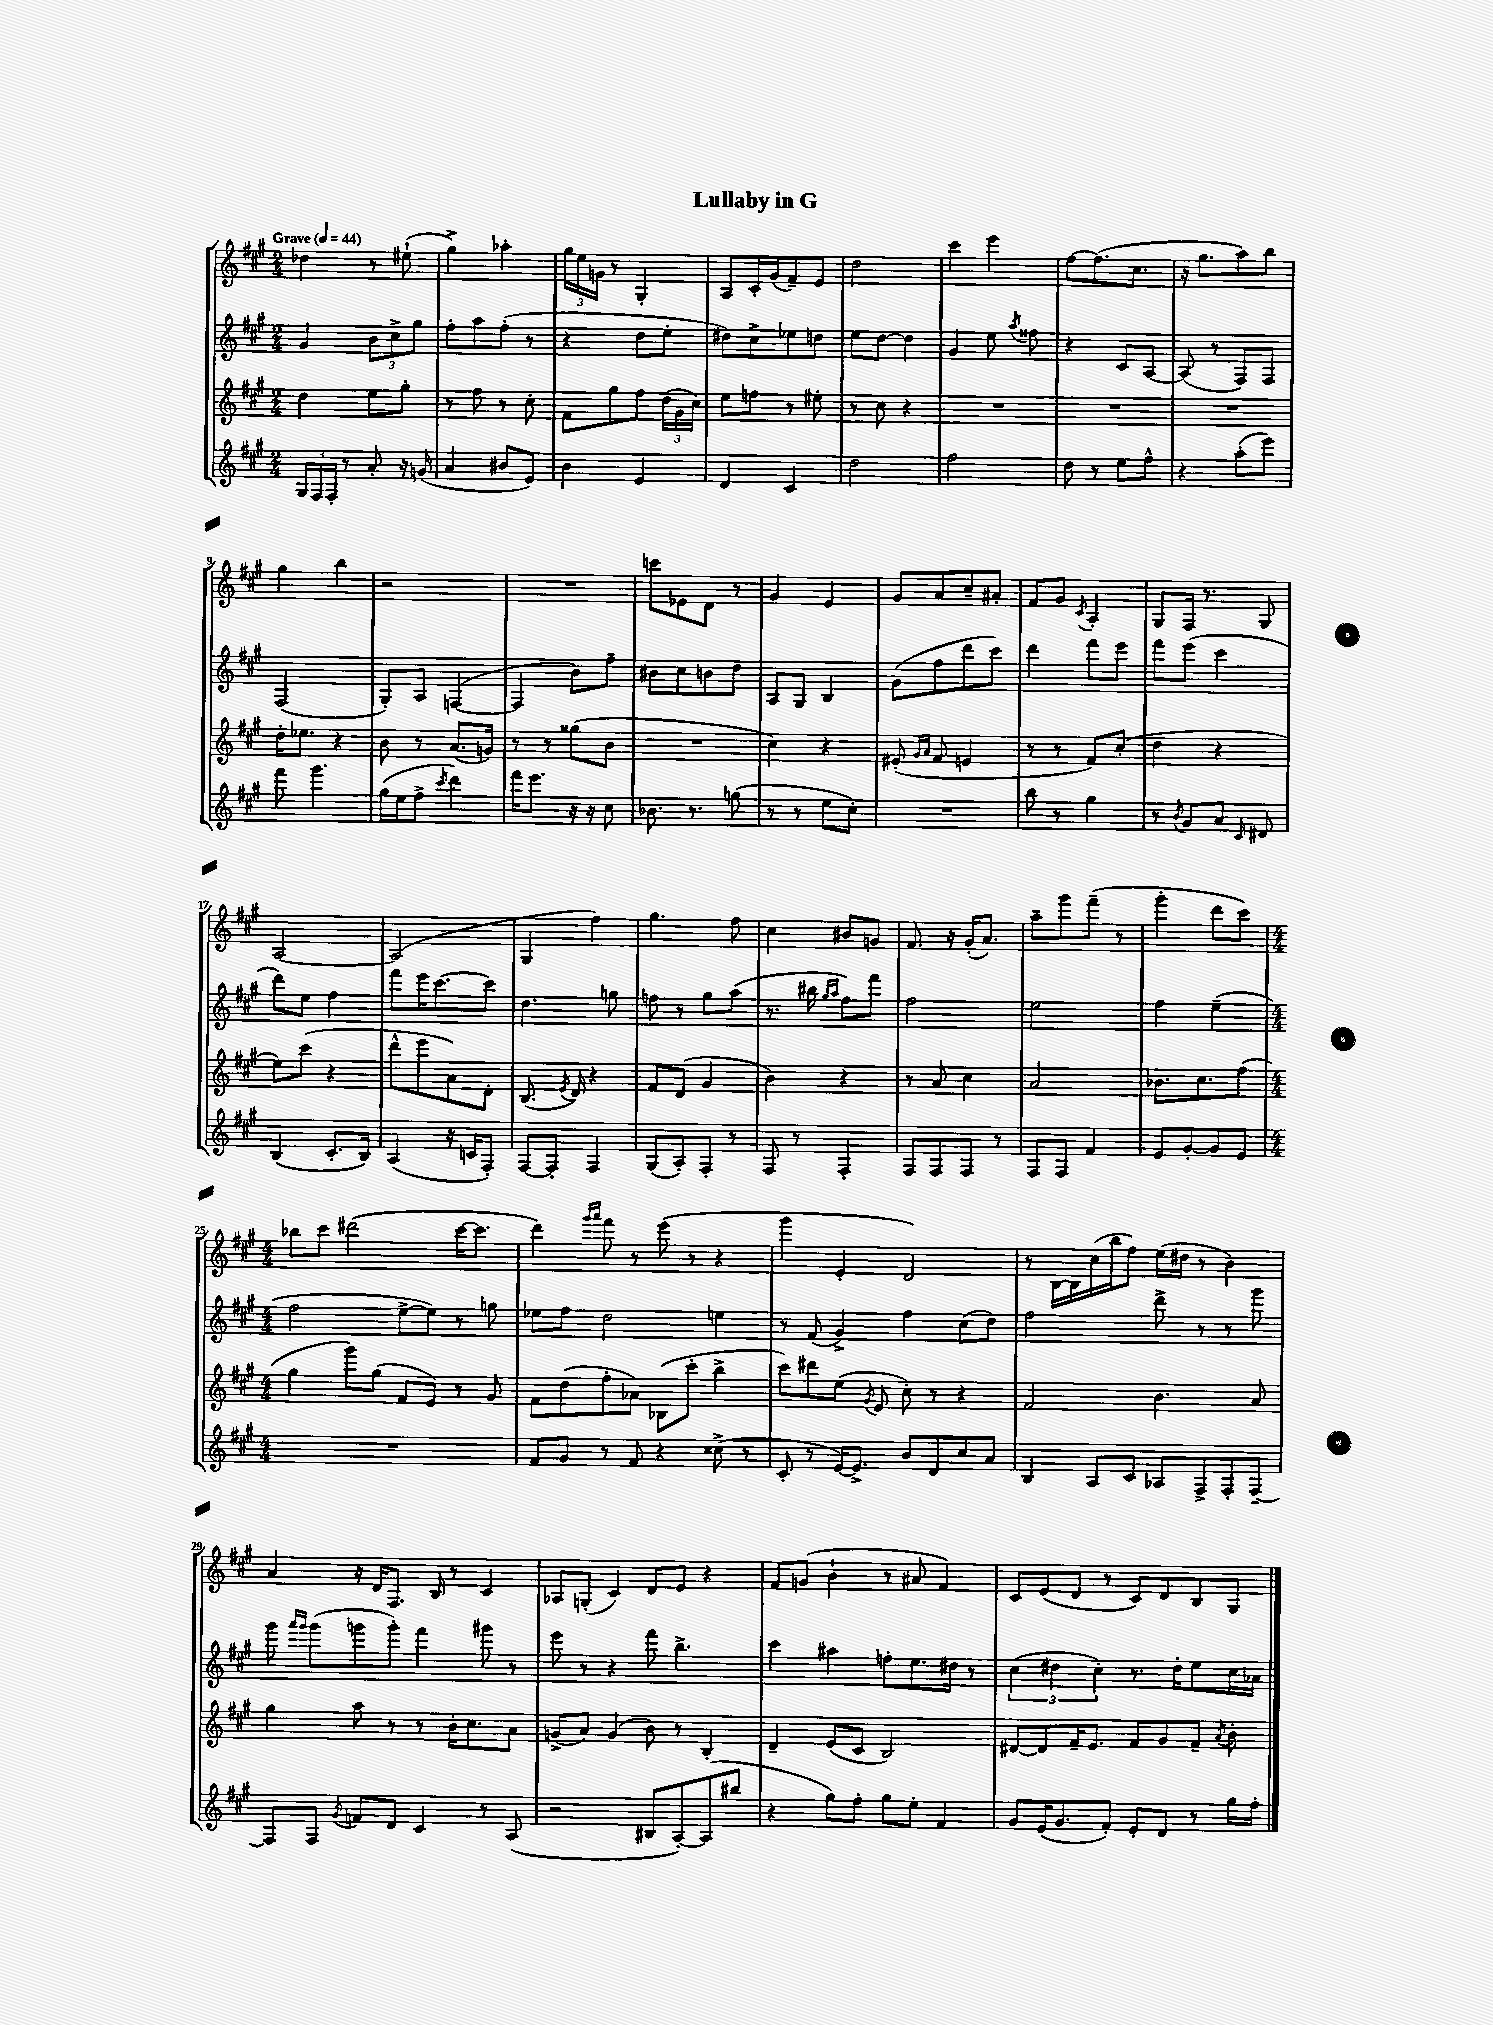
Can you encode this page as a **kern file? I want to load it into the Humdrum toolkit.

**kern	**kern	**kern	**kern
*part4	*part3	*part2	*part1
*staff4	*staff3	*staff2	*staff1
*clefG2	*clefG2	*clefG2	*clefG2
*k[f#c#g#]	*k[f#c#g#]	*k[f#c#g#]	*k[f#c#g#]
*M2/4	*M2/4	*M2/4	*M2/4
*MM44	*MM44	*MM44	*MM44
=1	=1	=1	=1
!	!	!	!LO:TX:a:B:t=Grave
24G#/LL	4dd\	4g#/	4dd-X\
24F#/	.	.	.
24F#'/JJ	.	.	.
8r	.	.	.
8a'/	8ee\L	12b\L	8r
.	.	12cc#^\	.
16r	8gg#'\J	.	(8ee#X`\
.	.	12gg#\J	.
(16gn/	.	.	.
=2	=2	=2	=2
4a/	8r	8ff#'\L	4gg#^\)
.	8ff#\	8aa\	.
8b#X/L	8r	(8ff#'\J	4aa-X'\
8e/J)	8cc#'\	8r	.
=3	=3	=3	=3
4b\	8f#\L	4r	24gg#\LL
.	.	.	24ee\
.	.	.	24gn\JJ
.	8gg#\	.	8r
4e/	8ff#\J	8dd\L	4G#'/
.	(24dd\LL	8ee'\J	.
.	24g#\	.	.
.	24cc#\JJ)	.	.
=4	=4	=4	=4
4d/	8ee\L	8dd#X\L)	8A/L
.	8ffn\J	8cc#^\	16c#'/L
.	.	.	(16g#/J
4c#/	8r	8ee-X\	8f#~/)
.	8ee#X'\	8ddn\J	8e/J
=5	=5	=5	=5
2dd\	8r	8ee\L	2dd\
.	8cc#\	[8dd\J	.
.	4r	4dd\]	.
=6	=6	=6	=6
2ff#\	2r	4g#/	4ccc#\
.	.	8ee\	4eee\
.	.	8qaa/	.
.	.	8ff##X\	.
=7	=7	=7	=7
8dd\	2r	4r	[8ff#\L
8r	.	.	(8.ff#\]
8ee\L	.	8c#/L	.
.	.	.	8.cc#\J
8ff#^^\J	.	[8A/J	.
=8	=8	=8	=8
4r	2r	(8A/]	16r
.	.	.	8.gg#\L
.	.	8r	.
(8aa'\L	.	8F#/L)	8aa\)
8eee\J)	.	8F#/J	8bb\J
!!LO:LB:g=z
=9	=9	=9	=9
8fff#\	16dd'\KL	(2F#/	4gg#\
.	8.ee-X\J	.	.
4.ggg#\	.	.	.
.	4r	.	4bb\
=10	=10	=10	=10
(16gg#\LL	8b\	8G#'/L)	2r
16ee\J	.	.	.
8ff#^\J	8r	8A/J	.
8qccc#/	.	.	.
4ddd\)	(8.a/L	([4Fn/	.
.	16gn/Jk)	.	.
=11	=11	=11	=11
16fff#\KL	8r	4F/]	2r
8.eee\J	.	.	.
.	8r	.	.
16r	(8gg##X\L	8b\L)	.
16r	.	.	.
8cc#\	8b\J	8ff#~\J	.
=12	=12	=12	=12
8.b-X\	2r	8b#X\L	8cccn\L
.	.	8cc#\	8e-X\
8.r	.	.	.
.	.	8bn\	8d\J
(8ggn\	.	8dd\J	8r
=13	=13	=13	=13
8r	4cc#\)	8A/L	4g#/
8r	.	8G#/J	.
8ee\L	4r	4B/	4e/
8cc#'\J)	.	.	.
=14	=14	=14	=14
2r	(8e#X'/	(8g#\L	8g#/L
.	16qqg#/LL	.	.
.	16qqa/JJ	.	.
.	8f#/	8ff#\	8a/
.	4en/	8ddd\	8cc#~/
.	.	8ccc#\J)	8a#X'/J
=15	=15	=15	=15
8bb\	8r	4ddd\	8f#/L
8r	8r	.	8g#/J
.	.	.	8qc#/
4gg#\	8f#/L)	8fff#\L	4A'/
.	(8cc#'/J	8eee\J	.
=16	=16	=16	=16
8r	4dd\	8fff#\L	8G#/L
8qb/	.	.	.
8g#/L	.	(8eee\J	16F#/Jk
.	.	.	8.r
8a/J	4r	4ccc#\	.
16qqc#/	.	.	.
8d#X/	.	.	8G#/
!!LO:LB:g=z
=17	=17	=17	=17
(4B/	8ee\L)	8ddd\L)	[2A/
.	(8ccc#\J	8ee\J	.
8.c#'/L	4r	4ff#\	.
16B/Jk)	.	.	.
=18	=18	=18	=18
(4A/	8ddd^^\L	8fff#\L	(2A/]
.	8eee\	16eee\K	.
.	.	[8.ccc#\	.
16r	8a\)	.	.
16cn/KL	.	.	.
8F#'/J)	8d'\J	8ccc#\J]	.
=19	=19	=19	=19
[8F#/L	(8.B/	4.dd\	4G#/
8F#'/J]	.	.	.
.	8qe/	.	.
.	16d/)	.	.
4F#/	4r	.	4ff#\)
.	.	8ggn\	.
=20	=20	=20	=20
(8G#/L	8f#/L	8ffn\	4.gg#\
8A'/)	(8d/J	8r	.
8F#'/J	4g#/	8gg#\L	.
8r	.	(8aa\J	8ff#\
=21	=21	=21	=21
8F#/	4b\)	8.r	4cc#\
8r	.	.	.
.	.	16bb#X\	.
.	.	16qqgg#/LL	.
.	.	16qqaa/JJ	.
4F#'/	4r	8ff#\L)	8b#X/L
.	.	8fff#\J	8gn/J
=22	=22	=22	=22
8F#/L	8r	2ff#\	8.f#/
8F#/	8a/	.	.
.	.	.	16r
8F#/J	4cc#\	.	(16g#'/KL
.	.	.	8.a/J)
8r	.	.	.
=23	=23	=23	=23
8F#/L	2a/	2ee\	8aa~\L
8F#/J	.	.	8ggg#\
4f#/	.	.	(8fff#~\J
.	.	.	8r
=24	=24	=24	=24
8e/L	8.b-X\L	4ff#\	4ggg#'\
[8g#'/	.	.	.
.	8.cc#\	.	.
8g#/]	.	(4ee~\	8ddd\L
8e/J	(8ff#\J	.	8ccc#\J)
!!LO:LB:g=z
=25	=25	=25	=25
*M4/4	*M4/4	*M4/4	*M4/4
1r	4gg#\	2ff#\	8bb-X\L
.	.	.	8ccc#\J
.	8ggg#\L)	.	(2ddd#X\
.	(8gg#\J	.	.
.	8f#/L	[8ee^\L	.
.	8e/J)	8ee\J])	.
.	8r	8r	[16ccc#\KL
.	.	.	8.ccc#\J]
.	8g#/	8ggn\	.
=26	=26	=26	=26
8f#/L	8f#\L	8ee-X\L	4ddd\)
8g#/J	(8dd\	8ff#\J	.
.	.	.	16qqggg#/LL
.	.	.	16qqaaa/JJ
8r	8ff#'\	2dd\	8fff#\
8f#/	8a-X\J)	.	8r
4r	(8B-X\L	.	(8eee\
.	8ccc#'\J	.	8r
(8cc##X^\	4bb^\	4een\	4r
8r	.	.	.
=27	=27	=27	=27
8c#'/	8ccc#\L)	8r	4ggg#\
8r	8ddd#X\	(8f#/	.
[16e/KL)	(8ee\J	4g#^/)	4e'/
8.e^/J]	.	.	.
.	8qg#/	.	.
.	8e/	.	.
8b/L	8cc#'\)	4ff#\	2d/)
8d/	8r	.	.
8cc#/	4r	(8cc#\L	.
8a/J	.	8dd\J)	.
=28	=28	=28	=28
4B/	2f#/	2ff#\	8r
.	.	.	[16B\LL
.	.	.	16B\]
8A/L	.	.	(16cc#\
.	.	.	16bb\J
8c#/J	.	.	8ff#\J)
8A-X/L	4.b\	8ddd^\	(16ee\LL
.	.	.	16dd#X\JJ
8F#^/	.	8r	8r
8F#'/	.	8r	4b\)
[8F#~/J	8a/	8ggg#\	.
!!LO:LB:g=z
=29	=29	=29	=29
8F#/L]	4gg#\	8ggg#\	4a/
.	.	16qqaaa/LL	.
.	.	16qqggg#/JJ	.
8F#/J	.	(8ggg#\L	.
8qg#/	.	.	.
8fn/L	8aa\	8gggn\	16r
.	.	.	16d/KL
8d/J	8r	8ggg'\J)	8.F#/J
4c#/	8r	4fff#\	.
.	.	.	16B/
.	16b'\KL	.	8r
.	8.cc#\	.	.
8r	.	8ggg#X\	4c#/
(8A/	8a\J	8r	.
=30	=30	=30	=30
2r	(8gn^/L	8eee\	8A-X/L
.	8a/J)	8r	(8Gn'/J
.	(4g/	4r	4c#/)
8B#X/L	8b\)	8fff#\	8d/L
[8A'/)	8r	4.bb^\	8e/J
(8A/]	4B'/	.	4r
8bb#X/J	.	.	.
=31	=31	=31	=31
4r	4d~/	4ccc#\	8f#/L
.	.	.	(8gn/J
8gg#\L)	(8e/L	4aa#X\	4b`\
8ff#'\J	8c#/J	.	.
8gg#\L	2B/)	8ffn'\L	8r
8ee'\J	.	8.ee\	8a#X/
4f#/	.	.	4f#/)
.	.	16dd#X\Jk	.
.	.	8r	.
=32	=32	=32	=32
8g#/L	[8d#X/L	(6cc#\	8c#/L
(16e/K	8d#/]	.	(8e/
.	.	6dd#X\	.
8.g#/	.	.	.
.	16f#~/K	.	8d/J
.	8.e/J	.	.
.	.	6cc#'\)	.
8f#'/J)	.	.	8r
8e'/L	8f#/L	8.r	8c#/L)
8d/J	8g#/	.	8d/
.	.	16dd#'\KL	.
8r	8f#~/J	8ee\	8B/
.	8qa/	.	.
16gg#\LL	8b'\	16cc#\L	8G#/J
16ff#'\JJ	.	16a-X\JJ	.
==	==	==	==
*-	*-	*-	*-
